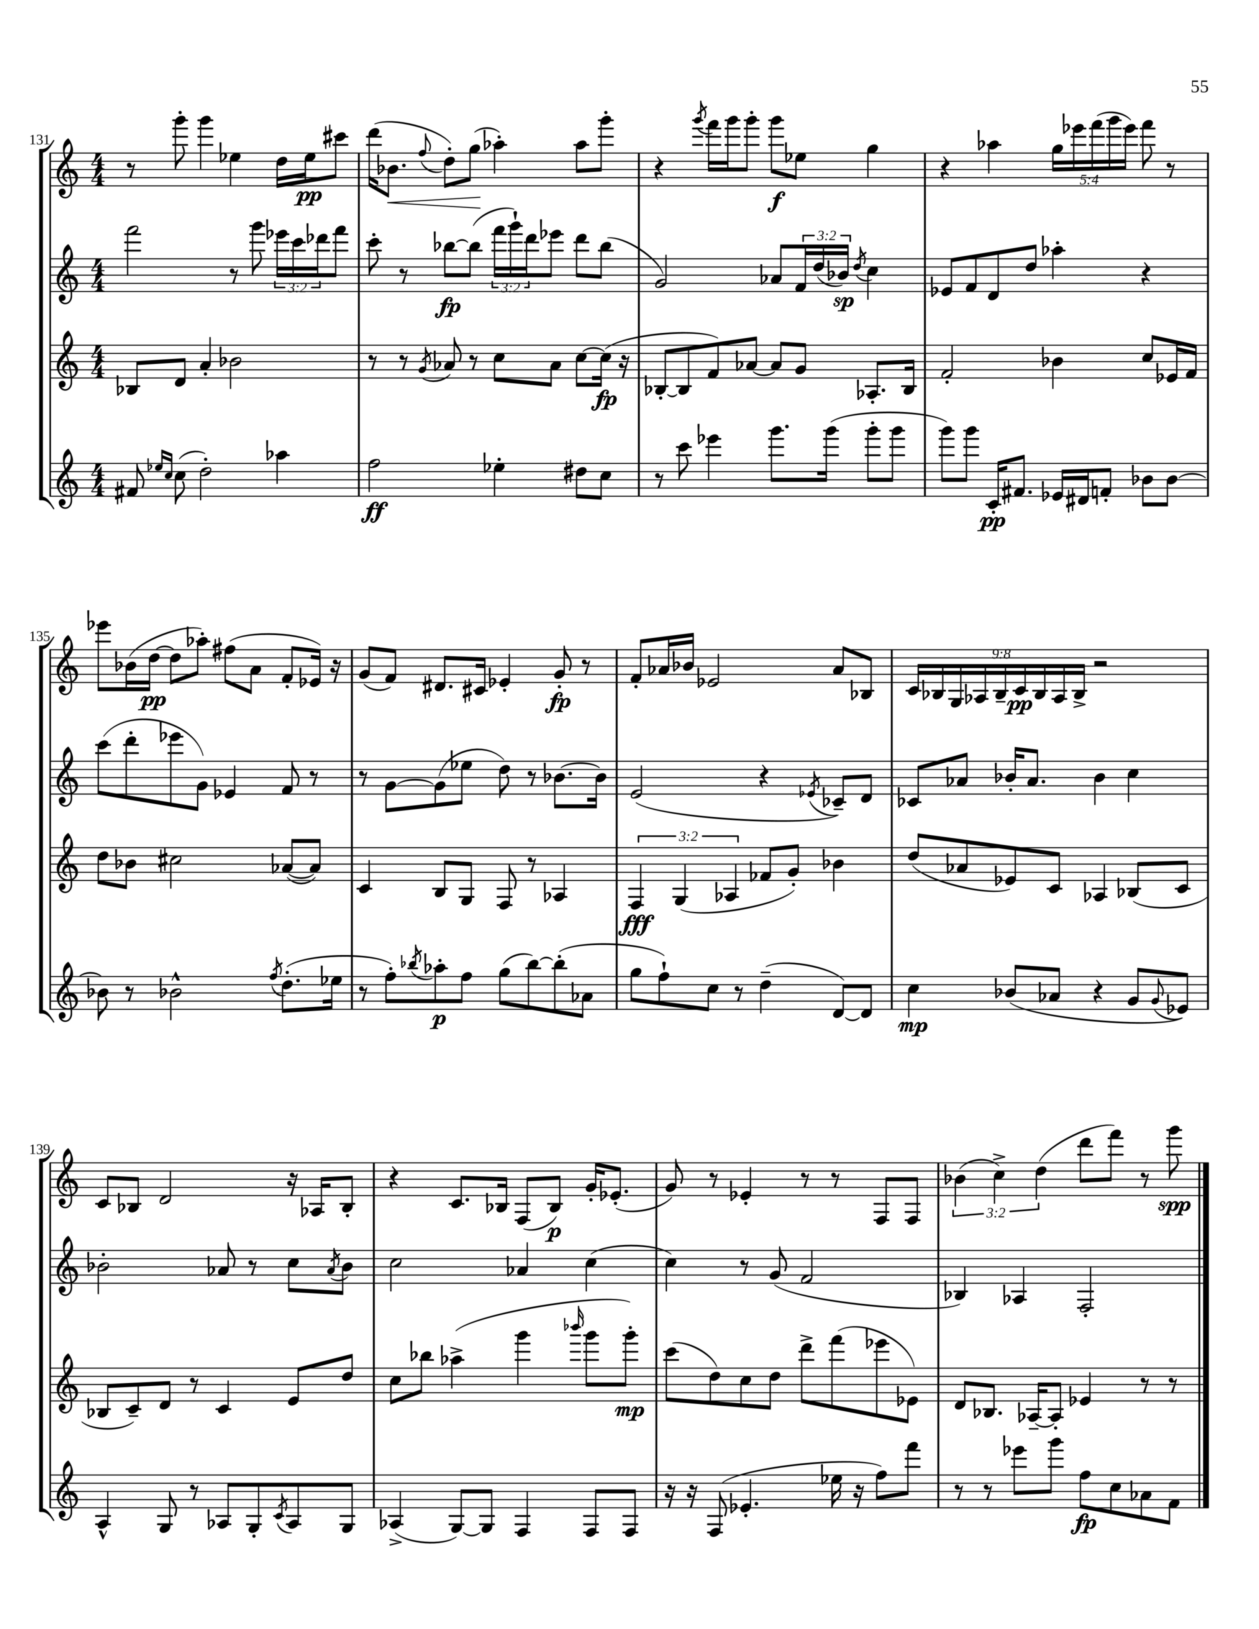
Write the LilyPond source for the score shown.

<<
\new StaffGroup <<
\new Staff = "s0" {
    \clef treble \key c \major \numericTimeSignature \time 4/4 \override Staff.TupletNumber.text = #tuplet-number::calc-fraction-text
    r8 g'''8-. g'''4 ees''4 d''16 ees''16\pp cis'''8 |
    d'''16( bes'8.\< \appoggiatura { f''8 } d''8-.) g''8\!( aes''4-.) aes''8 g'''8-. |
    r4 \acciaccatura { g'''8 } f'''16 g'''16 g'''8-. g'''8\f ees''8 g''4 |
    r4 aes''4 \tuplet 5/4 { g''16 ees'''16 f'''16( g'''16 ees'''16) } f'''8 r8 |
    ees'''8 bes'16( d''16~\pp d''8 aes''8-.) fis''8( a'8 f'8-. ees'16) r16 |
    g'8( f'8) dis'8. cis'16 ees'4-. g'8-.\fp r8 |
    f'8-. aes'16 bes'16 ees'2 aes'8 bes8 |
    \tuplet 9/8 { c'16 bes16 g16 aes16 bes16-- c'16\pp bes16 aes16 bes16-> } r2 |
    c'8 bes8 d'2 r16 aes16 bes8-. |
    r4 c'8. bes16 f8( bes8\p) g'16-. ees'8.-.( |
    g'8) r8 ees'4-. r8 r8 f8 f8 |
    \tuplet 3/2 { bes'4( c''4->) d''4( } d'''8 f'''8) r8 g'''8\spp \bar "|." |
}
\new Staff = "s1" {
    \clef treble \key c \major \numericTimeSignature \time 4/4 \override Staff.TupletNumber.text = #tuplet-number::calc-fraction-text
    f'''2 r8 g'''8 \tuplet 3/2 { ees'''16 c'''16 des'''16 } f'''8 |
    c'''8-. r8 bes''8~\fp bes''8( \tuplet 3/2 { f'''16 g'''16-!) d'''16 } ees'''8 d'''8 bes''8( |
    g'2) aes'8 \tuplet 3/2 { f'16 d''16( bes'16\sp) } \acciaccatura { d''8 } c''4 |
    ees'8 f'8 d'8 d''8 aes''4-. r4 |
    c'''8( d'''8-. ees'''8 g'8) ees'4 f'8 r8 |
    r8 g'8~ g'8( ees''8 d''8) r8 bes'8.~ bes'16 |
    e'2( r4 \acciaccatura { ees'8 } ces'8--) d'8 |
    ces'8 aes'8 bes'16-. aes'8. bes'4 c''4 |
    bes'2-. aes'8 r8 c''8 \acciaccatura { aes'8 } bes'8 |
    c''2 aes'4 c''4( |
    c''4) r8 g'8( f'2 |
    bes4) aes4 f2-. \bar "|." |
}
\new Staff = "s2" {
    \clef treble \key c \major \numericTimeSignature \time 4/4 \override Staff.TupletNumber.text = #tuplet-number::calc-fraction-text
    bes8 d'8 a'4-. bes'2 |
    r8 r8 \acciaccatura { g'8 } aes'8 r8 c''8 aes'8 c''8~ c''16\fp( r16 |
    bes8~-. bes8 f'8) aes'8~ aes'8 g'8 aes8.-. bes16 |
    f'2-. bes'4 c''8 ees'16 f'16 |
    d''8 bes'8 cis''2 aes'8~( aes'8) |
    c'4 b8 g8 f8 r8 aes4 |
    \tuplet 3/2 { f4\fff g4( aes4 } fes'8 g'8-.) bes'4 |
    d''8( aes'8 ees'8) c'8 aes4 bes8( c'8 |
    bes8 c'8--) d'8 r8 c'4 e'8 d''8 |
    c''8 bes''8 aes''4->( g'''4 \grace { bes'''16 } g'''8 g'''8-.\mp) |
    c'''8( d''8) c''8 d''8 d'''8-> f'''8( ees'''8 ees'8) |
    d'8 bes8. aes16~-- aes8-. ees'4 r8 r8 \bar "|." |
}
\new Staff = "s3" {
    \clef treble \key c \major \numericTimeSignature \time 4/4
    fis'8 \grace { ees''16 c''16 } c''8( d''2-.) aes''4 |
    f''2\ff ees''4-. dis''8 c''8 |
    r8 c'''8 ees'''4 g'''8. g'''16( g'''8-. g'''8 |
    g'''8) g'''8 c'16-.\pp fis'8. ees'16 dis'16 f'8-. bes'8 bes'8~ |
    bes'8 r8 bes'2-^ \acciaccatura { f''8 } d''8.-.( ees''16 |
    r8 f''8-.) \acciaccatura { bes''8 } aes''8-.\p f''8 g''8( bes''8~) bes''8-.( aes'8 |
    g''8 f''8-!) c''8 r8 d''4--( d'8~) d'8 |
    c''4\mp bes'8( aes'8 r4 g'8 \appoggiatura { g'8 } ees'8) |
    a4-^ g8 r8 aes8 g8-. \acciaccatura { c'8 } aes8 g8 |
    aes4->( g8~) g8 f4 f8 f8 |
    r16 r16 f8( ees'4.-. ees''16 r16 f''8) f'''8 |
    r8 r8 ees'''8 g'''8 f''8\fp c''8 aes'8 f'8 \bar "|." |
}
>>
>>
\layout { \context { \Score currentBarNumber = #131 } }
